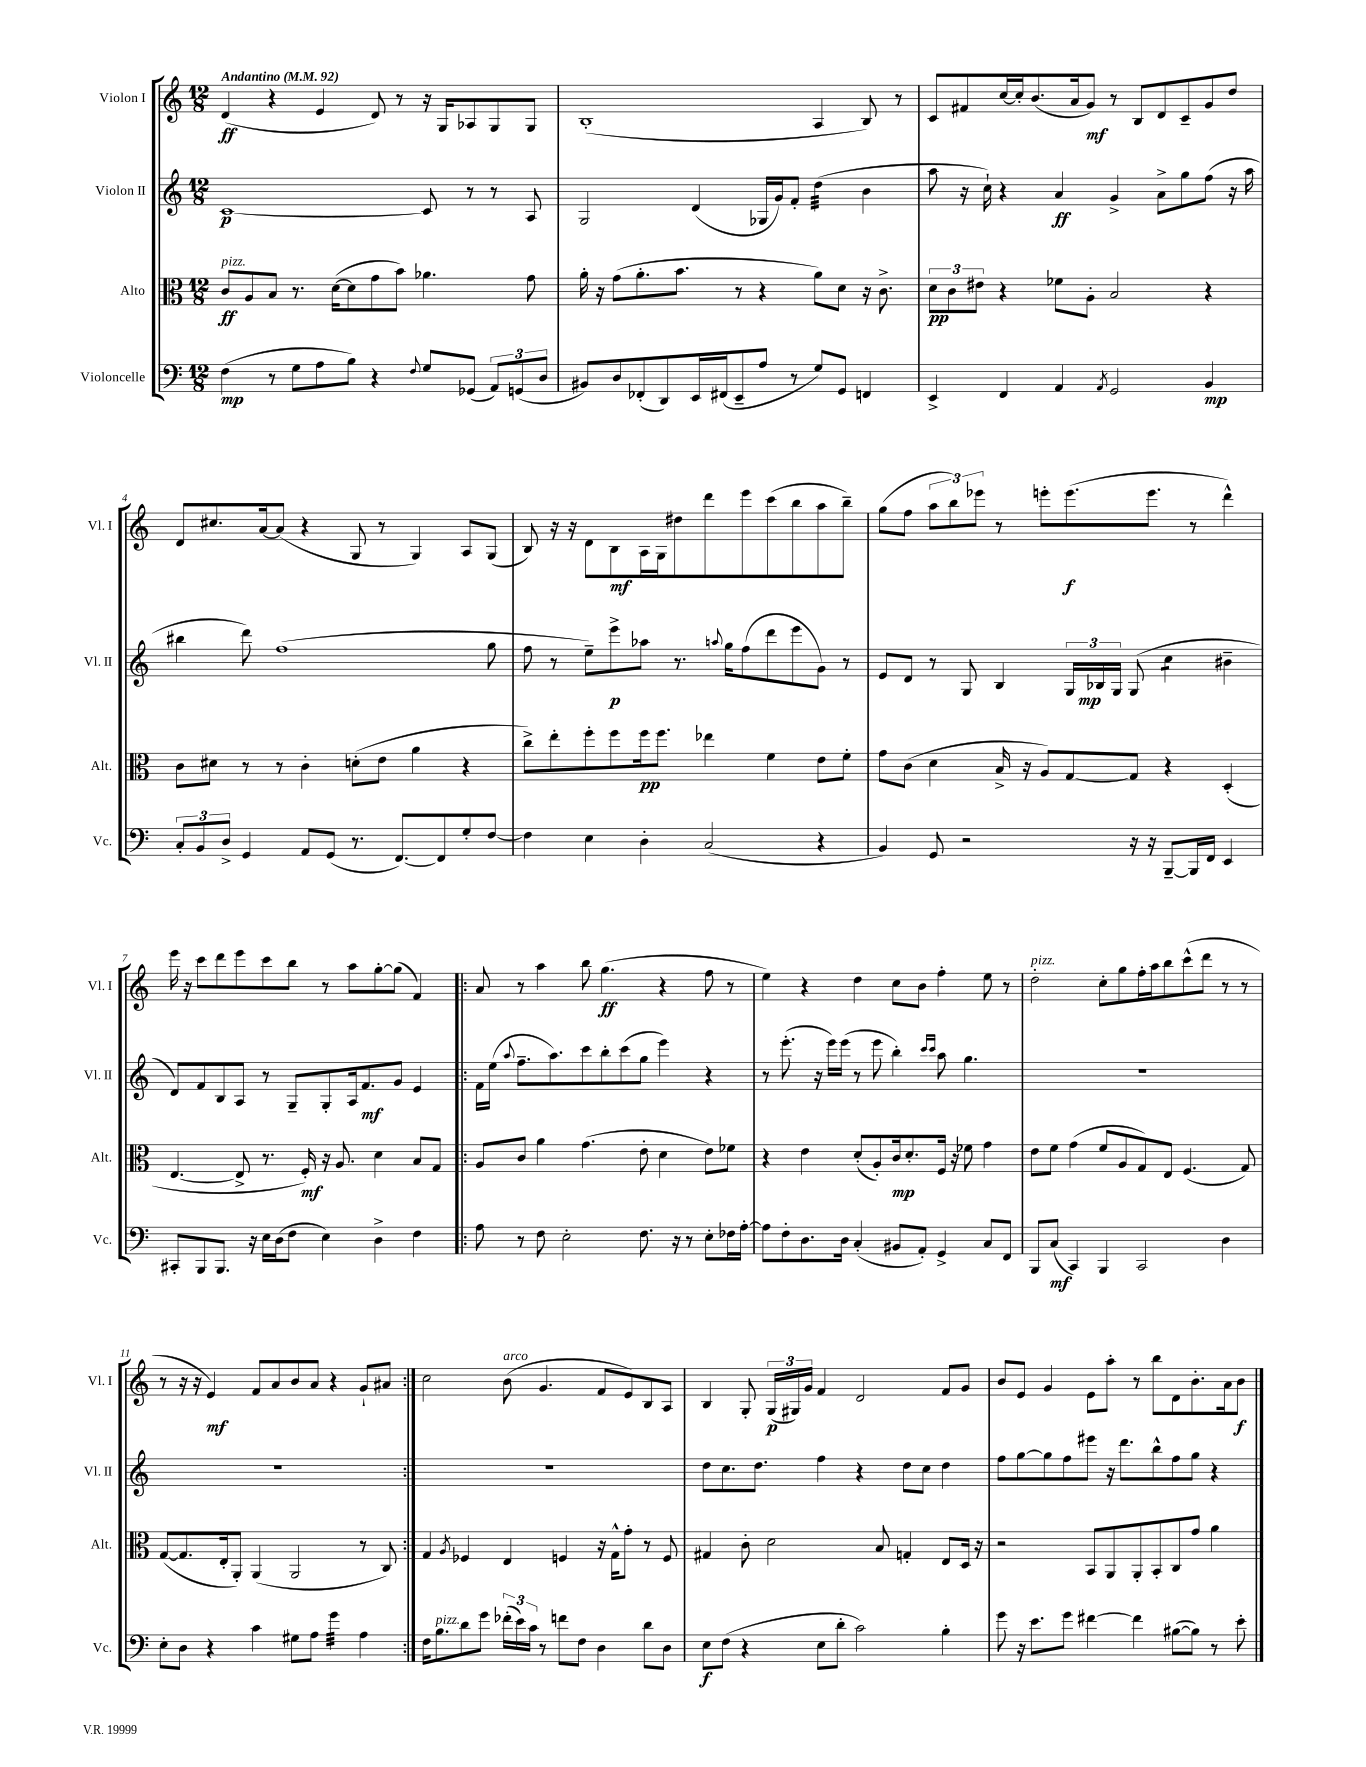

**kern	**kern	**kern	**kern
*staff4	*staff3	*staff2	*staff1
*clefF4	*clefC3	*clefG2	*clefG2
*k[]	*k[]	*k[]	*k[]
*M12/8	*M12/8	*M12/8	*M12/8
*MM92	*MM92	*MM92	*MM92
(4F	8c	[1c	(4d
.	8A	.	.
8r	8B	.	4r
8G	8.r	.	.
8A	.	.	4e
.	([16d	.	.
8B)	8d]	.	.
4r	8g	.	8d)
.	8b)	.	8r
8qqF	.	.	.
8G	4.a-	8c]	16r
.	.	.	16G
(8GG-	.	8r	8A-
12AA)	.	8r	8G
(12GG	.	.	.
.	8g	8A	8G
12D	.	.	.
=	=	=	=
8BB#)	16a'	2G	(1B'
.	16r	.	.
8D	(8g	.	.
(8FF-'	8.a'	.	.
8DD)	.	.	.
.	8.b	.	.
16EE	.	(4d	.
(16FF#	.	.	.
8EE~	8r	.	.
8A	4r	16G-	.
.	.	16g)	.
8r	.	8f'	.
8G)	8a)	(4dd	4A
8GG	8d	.	.
4FF	16r	4b	8B)
.	8.c^	.	.
.	.	.	8r
=	=	=	=
4EE^	12d	8aa	8c
.	12c	.	.
.	.	16r	8f#
.	12e#	.	.
.	.	16cc`)	.
4FF	4r	4r	[16cc
.	.	.	16cc']
.	.	.	(8.b
4AA	8f-	4a	.
.	.	.	16a
.	8A'	.	8g)
8qAA	.	.	.
2GG	2B	4g^	8r
.	.	.	8B
.	.	8a^	8d
.	.	8gg	8c~
4BB	4r	(8ff	8g
.	.	16r	8dd
.	.	16aa	.
=	=	=	=
12C'	8c	4bb#	8d
12BB	.	.	.
.	8d#	.	8.cc#
12D^	.	.	.
4GG	8r	8ddd)	.
.	.	.	[16a
.	8r	(1ff	(8a]
8AA	4c'	.	4r
(8GG	.	.	.
8.r	(8d'	.	8G
.	8e	.	8r
[8.FF)	.	.	.
.	4a	.	4G)
8FF]	.	.	.
8G'	4r	.	8A
[8F	.	8gg	(8G
=	=	=	=
4F]	8cc^)	8ff	8B)
.	8ee'	8r	16r
.	.	.	16r
4E	8ff'	8ee~)	8d
.	8ff	8eee^	8B
4D'	16ff	8aa-	16A
.	8.ff	.	16G
.	.	8.r	8dd#
(2C	4ee-	.	8ddd
.	.	8qqaa	.
.	.	16gg	.
.	.	(8ff	8eee
.	4f	8ddd	(8ccc
.	.	8eee	8bb
4r	8e	8g)	8aa
.	8f'	8r	8bb~)
=	=	=	=
4BB)	8g	8e	(8gg
.	(8c	8d	8ff
8GG	4d	8r	12aa
.	.	.	12bb)
2r	.	8G	.
.	.	.	12eee-
.	16B^	4B	8r
.	16r	.	.
.	8A)	.	8eee'
.	[8G	24G	(8.eee
.	.	24B-	.
.	.	24G	.
16r	8G]	(8G	.
16r	.	.	8.eee
[8BBB~	4r	4cc	.
16BBB]	.	.	8r
16FF	.	.	.
4EE	(4D'	4b#~	4ddd^^)
=	=	=	=
8CC#'	[4.E	8d)	16eee
.	.	.	16r
8BBB	.	8f	8ccc
8.BBB	.	8B	8ddd
.	8E^]	8A	8eee
16r	.	.	.
16E	8.r	8r	8ccc
(16D	.	.	.
8F	.	8G~	8bb
.	16F')	.	.
4E)	16r	8G'	8r
.	8.A	.	.
.	.	16A	8aa
.	.	8.f	.
4D^	4d	.	[8gg'
.	.	8g	(8gg]
4F	8B	4e	4f)
.	8G	.	.
=!|:	=!|:	=!|:	=!|:
8A	8A	16f	8a
.	.	(16ee	.
.	.	8qqaa	.
8r	8c	8.ff~	8r
8F	4a	.	4aa
.	.	8.aa)	.
2E'	.	.	.
.	(4.g	8ccc	8bb
.	.	8bb'	(4.gg
.	.	(8ccc	.
8.F	8e'	8gg	.
.	4d	4eee)	4r
16r	.	.	.
8r	.	.	.
8E'	8e)	4r	8ff
16F-	8f-	.	8r
[16A'	.	.	.
=	=	=	=
8A]	4r	8r	4ee)
8F'	.	(8.eee'	.
8.D	4e	.	4r
.	.	16r	.
.	.	16eee)	.
16D	.	(16eee	.
(4C'	(8d'	8r	4dd
.	8A')	8eee	.
8BB#	16c	4bb')	8cc
.	8.d'	.	.
8AA')	.	.	8b
.	.	16qqccc	.
.	.	16qqccc	.
4GG^	16F	8aa	4ff'
.	16r	.	.
.	8f-	4.gg	.
8C	4g	.	8ee
8FF	.	.	8r
=	=	=	=
8BBB	8e	1.r	2dd'
(8C	8f	.	.
4CC)	(4g	.	.
4BBB	8f	.	8cc'
.	8A	.	8gg
2CC	8G)	.	16ff'
.	.	.	16aa
.	8E	.	8bb
.	(4.F	.	(8ccc^^
.	.	.	8ddd
4D	.	.	8r
.	8G)	.	8r
=	=	=	=
8E'	([8G	1.r	8r
8D	8.G]	.	16r
.	.	.	16r
4r	.	.	4e)
.	16E'	.	.
.	8AA')	.	.
4c	(4AA	.	8f
.	.	.	8a
8G#	2AA	.	8b
8A	.	.	8a
4g	.	.	4r
4A	8r	.	8g`
.	8C)	.	8a#
=:|!	=:|!	=:|!	=:|!
16F	4G	1.r	2cc
8.B	.	.	.
.	8qA	.	.
8d	4F-	.	.
8g	.	.	.
(24f-'	4E	.	(8b
24e)	.	.	.
24c	.	.	.
8r	.	.	4.g
8f	4F	.	.
8F	.	.	.
4D	16r	.	8f
.	16G^^	.	.
.	8g'	.	8e)
8d	8r	.	8B
8D	8F	.	8A
=	=	=	=
8E	4G#	8dd	4B
(8F	.	8.cc	.
4r	8c'	.	8G'
.	.	8.dd	.
.	2d	.	(24G
.	.	.	24G#)
.	.	.	24g
8E	.	4ff	4f
8d'	.	.	.
2c)	.	4r	2d
.	8B	.	.
.	4G'	8dd	.
.	.	8cc	.
4B'	8E	4dd	8f
.	16D	.	8g
.	16r	.	.
=	=	=	=
8g	2r	8ff	8b
16r	.	[8gg	8e
8.e	.	.	.
.	.	8gg]	4g
8g	.	8ff	.
[4f#	8BB	8eee#	8e
.	8AA	16r	8aa'
.	.	8.ddd	.
4f#]	8AA'	.	8r
.	8BB'	8bb^^	8bb
([8B#	8C	8ff	8d
8B#])	8g	8gg	8.b'
8r	4a	4r	.
.	.	.	16a
8e'	.	.	8b
==	==	==	==
*-	*-	*-	*-
